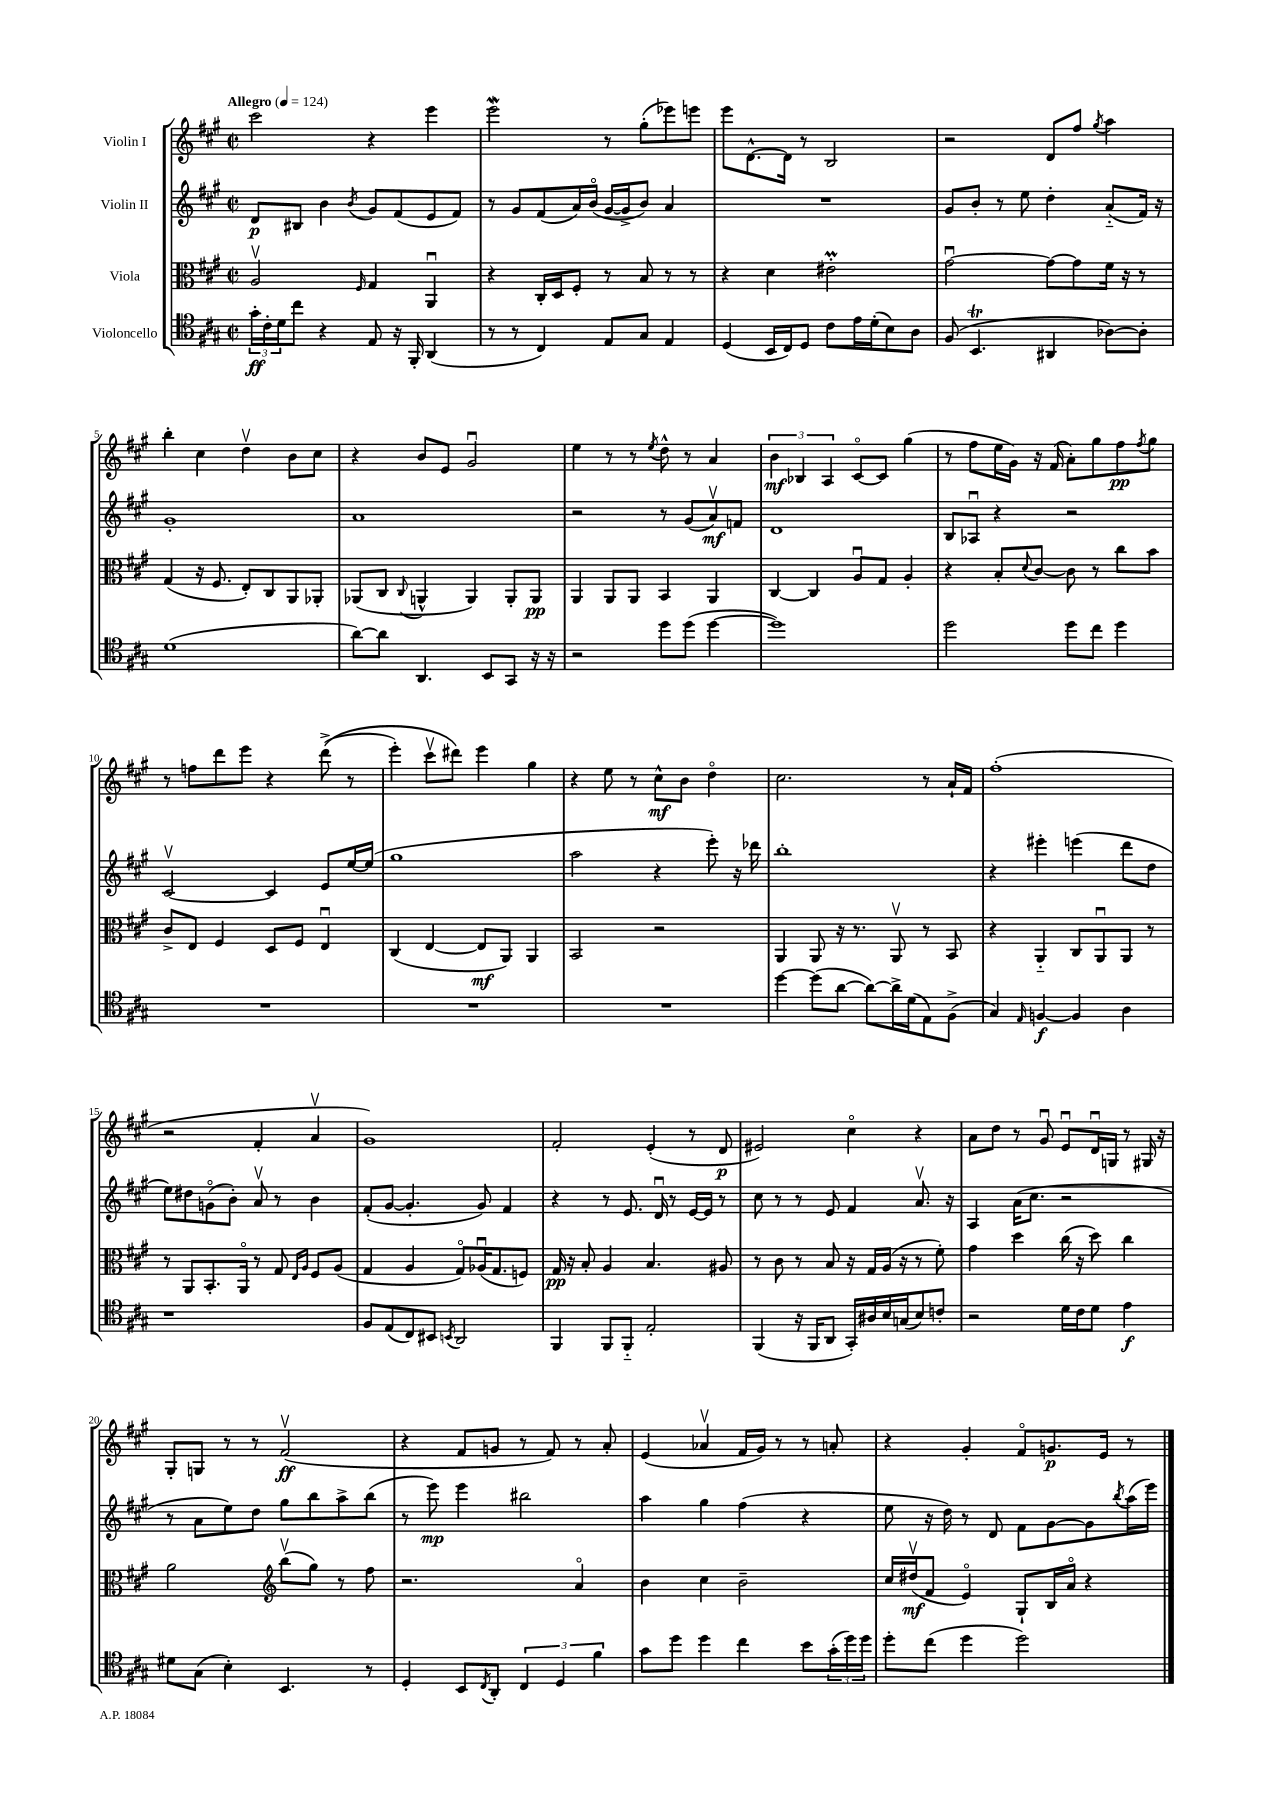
<<
\new StaffGroup <<
\new Staff = "s0" \with { instrumentName = "Violin I" } {
    \clef treble \key a \major \defaultTimeSignature \time 2/2 \tempo "Allegro" 4 = 124
    cis'''2 r4 e'''4 |
    e'''2\mordent r8 gis''8-.( ees'''8) e'''8 |
    e'''8 d'8.~-^ d'16 r8 b2 |
    r2 d'8 fis''8 \acciaccatura { gis''8 } a''4 |
    b''4-. cis''4 d''4\upbow b'8 cis''8 |
    r4 b'8 e'8 gis'2\downbow |
    e''4 r8 r8 \acciaccatura { e''8 } d''8-^ r8 a'4 |
    \tuplet 3/2 { b'4\mf bes4 a4 } cis'8~\flageolet cis'8 gis''4( |
    r8 fis''8 e''16 gis'16) r16 fis'16( a'8-.) gis''8 fis''8\pp \acciaccatura { fis''8 } gis''8 |
    r8 f''8 d'''8 e'''8 r4 d'''8->(\( r8 |
    e'''4-.) cis'''8\upbow dis'''8\) e'''4 gis''4 |
    r4 e''8 r8 cis''8-^\mf b'8 d''4\flageolet |
    cis''2. r8 a'16-! fis'16 |
    fis''1-.( |
    r2 fis'4-. a'4\upbow |
    gis'1) |
    fis'2-. e'4-.( r8 d'8\p |
    eis'2) cis''4\flageolet r4 |
    a'8 d''8 r8 gis'8\downbow e'8\downbow d'16\downbow g16 r8 gis16 r16 |
    gis8-. g8 r8 r8 fis'2\upbow\ff( |
    r4 fis'8 g'8 r8 fis'8) r8 a'8-. |
    e'4( aes'4\upbow fis'16 gis'16) r8 r8 a'8-. |
    r4 gis'4-. fis'8\flageolet g'8.\p e'16 r8 \bar "|." |
}
\new Staff = "s1" \with { instrumentName = "Violin II" } {
    \clef treble \key a \major \defaultTimeSignature \time 2/2
    d'8\p bis8 b'4 \acciaccatura { b'8 } gis'8 fis'8( e'8 fis'8) |
    r8 gis'8 fis'8( a'16) b'16\flageolet( gis'16~ gis'16-> b'8) a'4 |
    R1 |
    gis'8 b'8-. r8 e''8 d''4-. a'8-_( fis'16) r16 |
    gis'1-. |
    a'1 |
    r2 r8 gis'8( a'8\upbow\mf) f'8 |
    d'1 |
    b8 aes8\downbow r4 r2 |
    cis'2~\upbow cis'4 e'8 e''16~ e''16( |
    gis''1 |
    a''2 r4 e'''8-.) r16 des'''16 |
    b''1-. |
    r4 eis'''4-. e'''4( d'''8 d''8 |
    e''8) dis''8 g'8\flageolet( b'8-.) a'8\upbow r8 b'4 |
    fis'8-.( gis'8~ gis'4.-. gis'8) fis'4 |
    r4 r8 e'8. d'16\downbow r8 e'16~ e'16 r8 |
    cis''8 r8 r8 e'8 fis'4 a'8.\upbow r16 |
    a4 a'16( cis''8. r2 |
    r8 a'8 e''8) d''8 gis''8 b''8 a''8-> b''8( |
    r8 e'''8\mp) e'''4 bis''2 |
    a''4 gis''4 fis''4( r4 |
    e''8 r16 d''16) r8 d'8 fis'8 gis'8~ gis'8 \acciaccatura { b''8 } a''16( e'''16) \bar "|." |
}
\new Staff = "s2" \with { instrumentName = "Viola" } {
    \clef alto \key a \major \defaultTimeSignature \time 2/2
    a2\upbow \grace { fis16 } gis4 a,4\downbow |
    r4 cis16-. d16 fis8-. r8 b8 r8 r8 |
    r4 d'4 eis'2-.\prall |
    gis'2~\downbow gis'8~ gis'8 fis'16 r16 r8 |
    gis4( r16 fis8. e8-.) cis8 a,8 aes,8-. |
    aes,8( cis8 \appoggiatura { cis8 } a,4-^ a,4) a,8-. a,8\pp |
    a,4 a,8 a,8 b,4 a,4 |
    cis4~ cis4 a8\downbow gis8 a4-. |
    r4 b8-. \appoggiatura { d'8 } cis'8~ cis'8 r8 cis''8 b'8 |
    cis'8-> e8 fis4 d8 fis8 e4\downbow |
    cis4( e4~ e8\mf a,8) a,4 |
    b,2 r2 |
    a,4 a,8 r16 r8. a,8\upbow r8 b,8 |
    r4 a,4-_ cis8 a,8\downbow a,8 r8 |
    r8 a,8 b,8.-. a,16\flageolet r8 gis8 \grace { e16 a16 } fis8 a8( |
    gis4 a4 gis8\flageolet) aes16\downbow( gis8. f8) |
    gis16\pp r16 b8-. a4 b4. ais8 |
    r8 cis'8 r8 b8 r16 gis16 a16( r16 r8 fis'8-.) |
    gis'4 d''4 cis''16( r16 d''8) cis''4 |
    a'2 \clef treble b''8\upbow( gis''8) r8 fis''8 |
    r2. a'4\flageolet |
    b'4 cis''4 b'2-- |
    cis''16 dis''16\upbow\mf( fis'8 e'4\flageolet) gis8-! b16 a'16\flageolet r4 \bar "|." |
}
\new Staff = "s3" \with { instrumentName = "Violoncello" } {
    \clef tenor \key a \major \defaultTimeSignature \time 2/2
    \tuplet 3/2 { gis'16-.\ff cis'16-. d'16 } cis''8 r4 e8 r16 fis,16-. a,4( |
    r8 r8 cis4) e8 gis8 e4 |
    d4( b,16 cis16) d8 cis'8 e'16 d'16-.( b8) a8 |
    fis8( b,4.\trill ais,4 aes8~) aes8-. |
    d'1( |
    a'8~) a'8 a,4. b,8 gis,8 r16 r16 |
    r2 d''8 d''8( d''4~ |
    d''1) |
    d''2 d''8 cis''8 d''4 |
    R1 |
    R1 |
    R1 |
    d''4~ d''8( a'8~ a'8~) a'16-> d'16( e8) fis8->( |
    gis4) \grace { e16 } f4~\f f4 a4 |
    r1 |
    fis8 e8( cis8) bis,8 \acciaccatura { b,8 } a,2 |
    fis,4 fis,8 fis,8-_ e2-. |
    fis,4( r16 fis,16 a,8 gis,16-.) ais16 b16 g16( b8) c'8-. |
    r2 d'16 cis'16 d'8 e'4\f |
    dis'8 gis8( b4-.) b,4. r8 |
    d4-. b,8 \acciaccatura { cis8 } a,8-. \tuplet 3/2 { cis4 d4 fis'4 } |
    gis'8 d''8 d''4 cis''4 b'8 \tuplet 3/2 { gis'16-.( d''16) d''16 } |
    d''8-. cis''8( d''4 d''2) \bar "|." |
}
>>
>>
